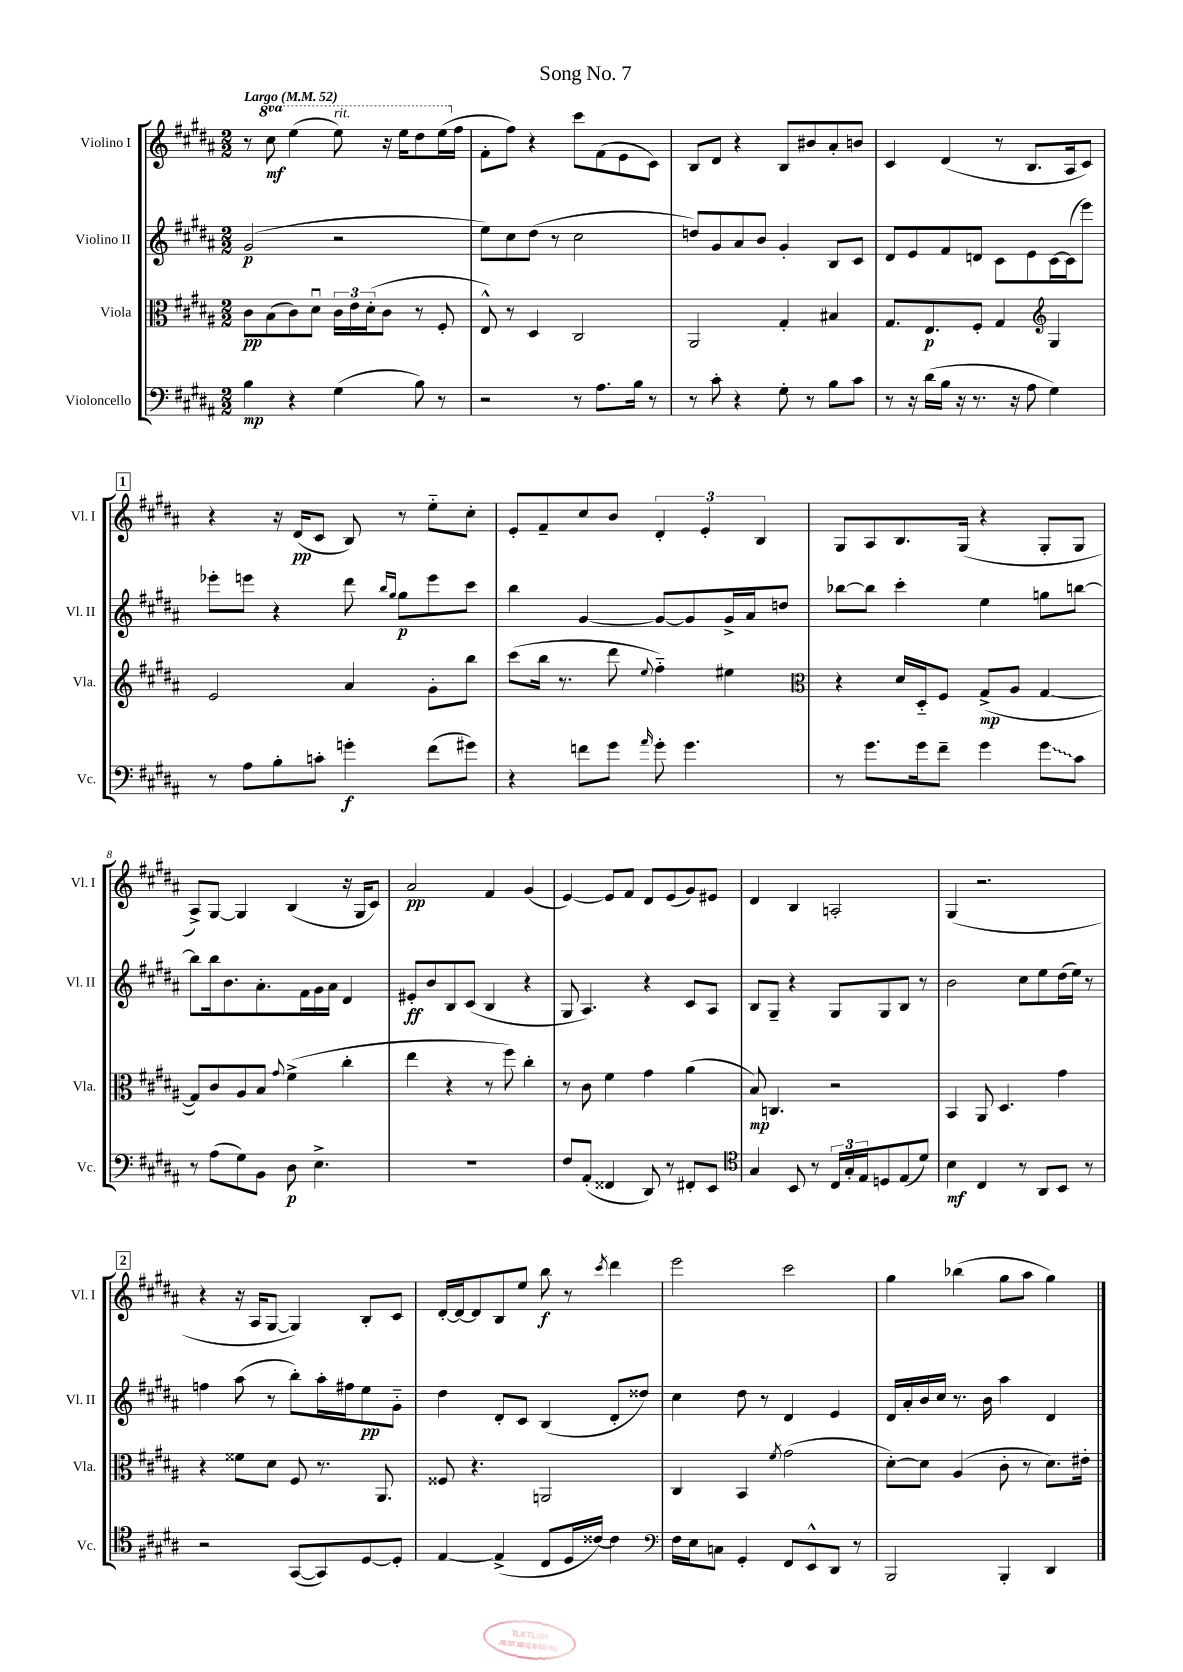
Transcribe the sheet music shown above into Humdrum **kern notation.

**kern	**kern	**kern	**kern
*staff4	*staff3	*staff2	*staff1
*clefF4	*clefC3	*clefG2	*clefG2
*k[f#c#g#d#a#]	*k[f#c#g#d#a#]	*k[f#c#g#d#a#]	*k[f#c#g#d#a#]
*M2/2	*M2/2	*M2/2	*M2/2
*MM52	*MM52	*MM52	*MM52
4B	8c#	(2g#	8r
.	(8B	.	8ccc#
4r	8c#)	.	(4eee
.	8d#u	.	.
(4G#	24c#	2r	8eee)
.	24e	.	.
.	(24d#'	.	.
.	8c#	.	16r
.	.	.	16eee
8B)	8r	.	8ddd#
8r	8F#'	.	(16eee
.	.	.	16ff#
=	=	=	=
2r	8E^^)	8ee)	8f#'
.	8r	8cc#	8ff#)
.	4D#	(8dd#	4r
.	.	8r	.
8r	2C#	2cc#	8ccc#
8.A#	.	.	(8f#
.	.	.	8e
16B	.	.	.
8r	.	.	8c#)
=	=	=	=
8r	2AA#	8dd)	8B
8c#'	.	8g#	8d#
4r	.	8a#	4r
.	.	8b	.
8G#'	4G#'	4g#'	8B
8r	.	.	8b#
8B	4B#	8B	8a#'
8c#	.	8c#	8b
=	=	=	=
8r	8.G#	8d#	4c#
16r	.	8e	.
(16d#	8.E	.	.
16B	.	8f#	(4d#
16r	.	.	.
8.r	8F#'	8d	.
.	4G#	8c#	8r
16r	.	.	.
8A#	.	8e	8.B
*	*clefG2	*	*
4G#)	4G#	[16c#	.
.	.	(16c#]	16A#
.	.	8eee)	8c#)
=	=	=	=
8r	2e	8eee-'	4r
8A#	.	8eee	.
8B'	.	4r	16r
.	.	.	(16d#
8c'	.	.	8c#
4g'	4a#	8ddd#	8B)
.	.	16qqbb	.
.	.	16qqgg#	.
.	.	8gg#	8r
(8f#	8g#'	8eee	8ee'~
8g#)	8bb	8ccc#	8cc#'
=	=	=	=
4r	(8ccc#	4bb	8e'
.	16bb	.	8f#~
.	8.r	.	.
8f	.	[4g#	8cc#
8g#	8ddd#	.	8b
16qqa#	8qqee	.	.
8g#'	4ff#'~)	8g#_	6d#'
4.g#	.	8g#]	.
.	.	.	6e'
.	4ee#	16g#^	.
.	.	16a#	.
.	.	.	6B
.	.	8dd	.
=	=	=	=
*	*clefC3	*	*
8r	4r	[8bb-	8G#
8.g#	.	8bb-]	8A#
.	16d#	4ccc#'	8.B
16g#	16D#'~	.	.
8f#~	8F#	.	.
.	.	.	(16G#
4g#	(8G#^	4ee	4r
.	8A#	.	.
8g#	[4G#	8gg	8G#'
8c#	.	[8bb	8G#
=	=	=	=
8r	8G#])	8bb]	8A#^)
(8A#	8c#	16bb	[8G#
.	.	8.b	.
8G#)	8A#	.	4G#]
8BB	8B	8.a#'	.
.	8qqg#	.	.
8D#	(4f#^	.	(4B
.	.	16f#	.
4.E^	.	16g#	.
.	.	16a#	.
.	4cc#'	4d#	16r
.	.	.	16G#
.	.	.	8c#)
=	=	=	=
1r	4ee	8e#'	2a#
.	.	8b	.
.	4r	8B	.
.	.	(8c#	.
.	8r	4B	4f#
.	8ff#)	.	.
.	4cc#'	4r	(4g#
=	=	=	=
8F#	8r	8G#	[4e)
(8AA#'	8c#	4.A#)	.
4FF##	4f#	.	8e]
.	.	.	8f#
8DD#)	4g#	4r	8d#
8r	.	.	(8e
8FF#'	(4a#	8c#	8g#)
8EE	.	8A#	8e#
=	=	=	=
*clefC4	*	*	*
4G#	8B)	8B	4d#
.	4.C	8G#~	.
8BB	.	4r	4B
8r	.	.	.
24C#	2r	8G#	2A'
24G#'	.	.	.
24E	.	.	.
8D	.	8G#	.
(8E	.	8B	.
8d#)	.	8r	.
=	=	=	=
4B	4BB	2b	(4G#
4C#	8AA#	.	2.r
.	4.D#	.	.
8r	.	8cc#	.
8AA#	.	8ee	.
8BB	4g#	(16dd#	.
.	.	16ee)	.
8r	.	8r	.
=	=	=	=
2r	4r	4ff	4r
.	8f##	(8aa#	16r
.	.	.	16A#
.	8d#	8r	[8G#
([8GG#	8F#	8bb')	4G#])
8GG#])	8.r	16aa#'	.
.	.	16ff#	.
[8D#	.	8ee	8B'
.	8.AA#	.	.
8D#']	.	8g#'~	8c#
=	=	=	=
[4E	8F##	4dd#	[16d#'
.	.	.	16d#_
.	4.r	.	8d#]
(4E^]	.	8d#'	8B
.	.	8c#	8ee
8C#	2AA	(4B	8bb
16D#	.	.	8r
[16c##)	.	.	.
.	.	.	8qccc#
4c##]	.	8d#'	4ddd#
.	.	8dd##)	.
=	=	=	=
*clefF4	*	*	*
16F#	4C#	4cc#	2eee
16E	.	.	.
8C	.	.	.
4GG#'	4BB	8dd#	.
.	.	8r	.
.	8qf#	.	.
8FF#	(2g#	4d#	2ccc#
8EE^^	.	.	.
8DD#	.	4e	.
8r	.	.	.
=	=	=	=
2BBB	[8d#')	16d#	4gg#
.	.	16a#'	.
.	8d#]	16b	.
.	.	16cc#	.
.	(4A#	8.r	(4bb-
.	.	16b	.
4BBB'	8c#'	4aa#	8gg#
.	8r	.	8aa#
4DD#	8.d#)	4d#	4gg#)
.	16e#'	.	.
==	==	==	==
*-	*-	*-	*-
